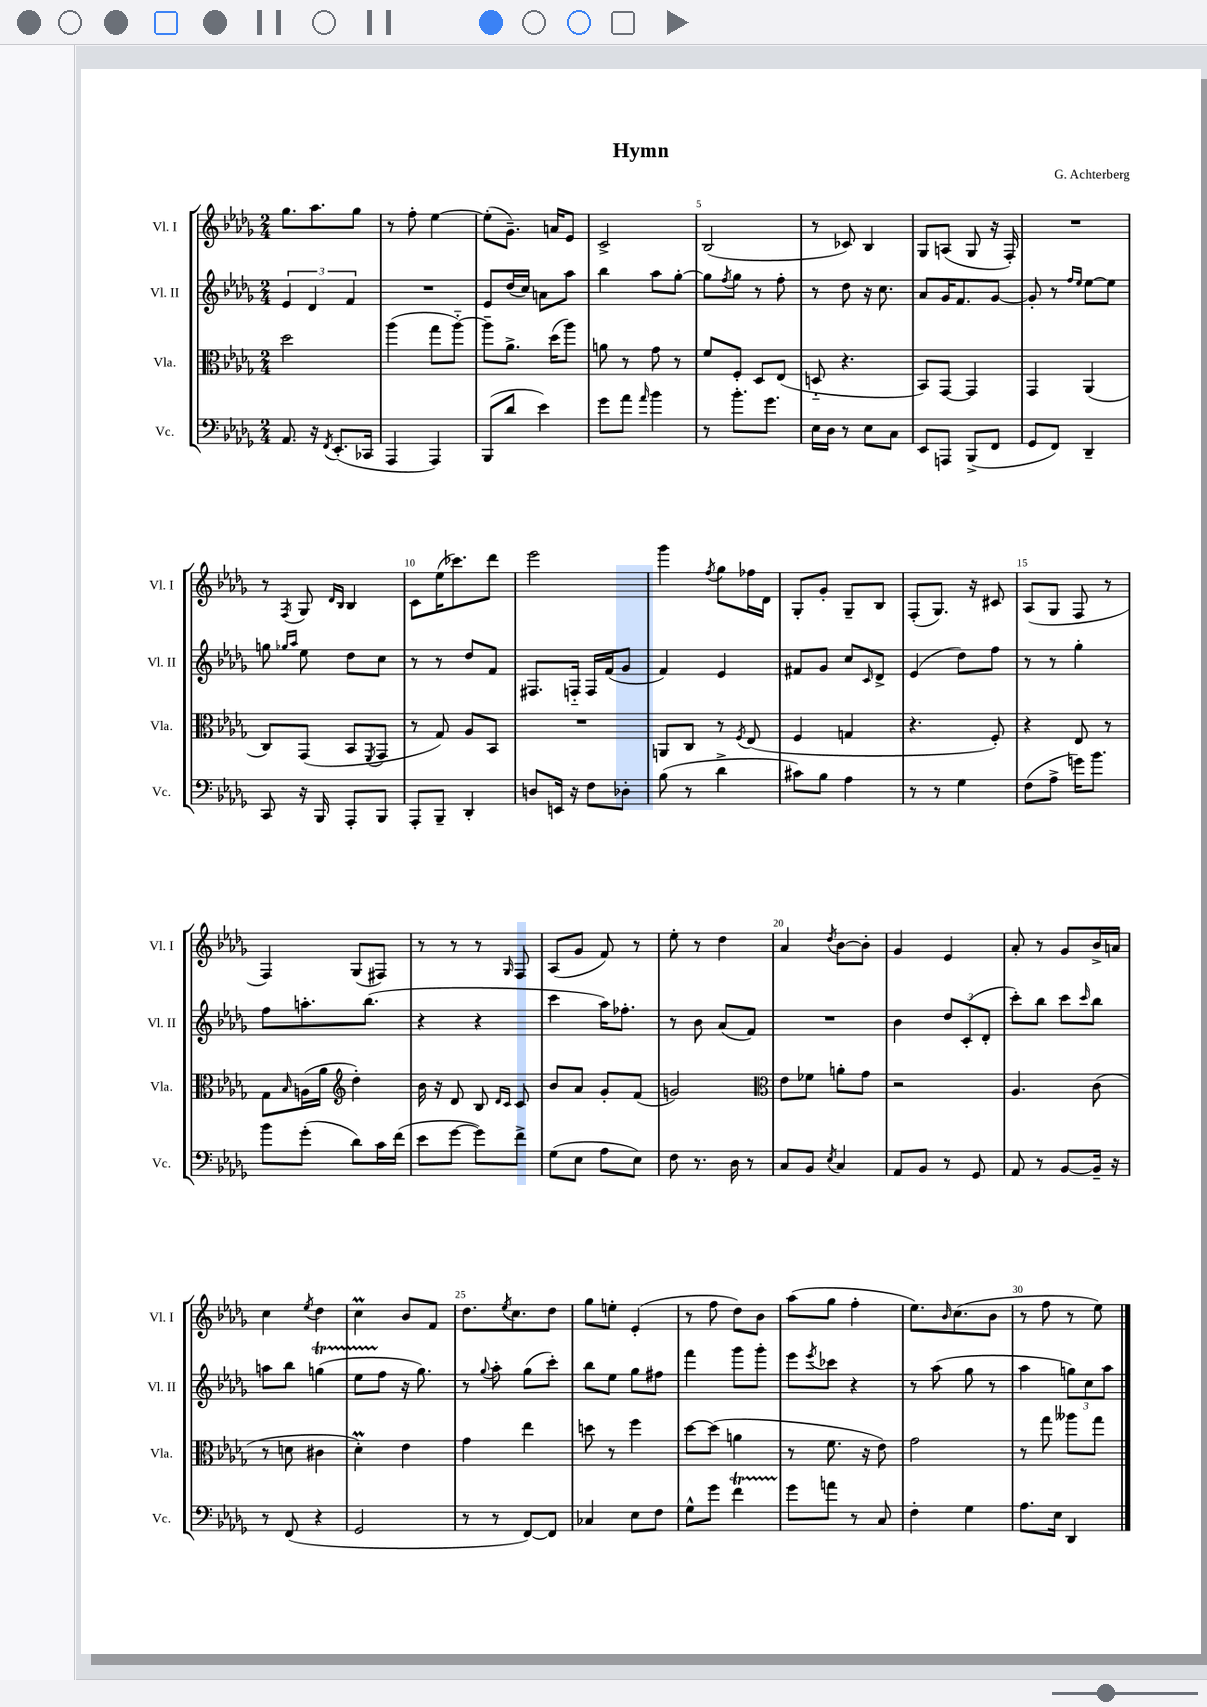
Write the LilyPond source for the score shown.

\header { title = "Hymn" composer = "G. Achterberg" }
<<
\new StaffGroup <<
\new Staff = "s0" \with { instrumentName = "Vl. I" shortInstrumentName = "Vl. I" } {
    \clef treble \key des \major \numericTimeSignature \time 2/4
    ges''8. aes''8. ges''8 |
    r8 f''8-. ees''4~ |
    ees''8-.( ges'8.--) a'16 ees'8 |
    c'2-> |
    bes2( |
    r8 ces'8) bes4 |
    ges8 a8( ges8 r16 f16-.) |
    R2 |
    r8 \acciaccatura { f8 } ges8 \grace { des'16 bes16 } bes4 |
    c'8 ees''16( ces'''8.) des'''8 |
    ees'''2 |
    ges'''4 \acciaccatura { f''8 } ges''8 fes''16 des'16 |
    ges8-. ges'8-. ges8-- bes8 |
    f8-.( ges8.) r16 cis'8 |
    aes8( ges8 f8 r8 |
    f4) ges8( fis8) |
    r8 r8 r8 \grace { ges16 } f8 |
    aes8( ges'8 f'8) r8 |
    ees''8-. r8 des''4 |
    aes'4 \acciaccatura { des''8 } bes'8~ bes'8-. |
    ges'4 ees'4 |
    aes'8-. r8 ges'8 bes'16-> a'16 |
    c''4 \acciaccatura { ees''8 } des''4 |
    c''4\prall bes'8 f'8 |
    des''8. \acciaccatura { ees''8 } c''8. des''8 |
    ges''8 e''8-. ees'4-.( |
    r8 f''8 des''8) bes'8 |
    aes''8( ges''8 f''4-. |
    ees''8.) \grace { bes'16 } c''8.( bes'8 |
    r8 f''8 r8 ees''8) \bar "|." |
}
\new Staff = "s1" \with { instrumentName = "Vl. II" shortInstrumentName = "Vl. II" } {
    \clef treble \key des \major \numericTimeSignature \time 2/4
    \tuplet 3/2 { ees'4 des'4 f'4 } |
    R2 |
    ees'8 des''16( c''16) a'8 aes''8 |
    bes''4 aes''8 ges''8~-. |
    ges''8 \acciaccatura { f''8 } ges''8 r8 f''8-. |
    r8 des''8 r16 c''8. |
    aes'8 ges'16 f'8. ges'8~ |
    ges'8-. r8 \grace { f''16 ees''16 } ees''8~ ees''8 |
    g''8 \grace { ges''16 aes''16 } ees''8 des''8 c''8 |
    r8 r8 des''8 f'8 |
    fis8. f16-_ f16 f'16( ges'8 |
    f'4) ees'4 |
    fis'8 ges'8 c''8 \grace { c'16 } des'8-> |
    ees'4( des''8) f''8 |
    r8 r8 ges''4-. |
    f''8 a''8.-. bes''8.( |
    r4 r4 |
    c'''4 aes''16) fes''8.-. |
    r8 bes'8 aes'8( f'8) |
    R2 |
    bes'4 \tuplet 3/2 { des''8 c'8-.( des'8-. } |
    c'''8-.) bes''8 c'''8 \grace { c'''16 } bes''8 |
    a''8 bes''8 g''4\startTrillSpan( |
    ees''8 f''8\stopTrillSpan r16 ges''8.) |
    r8 \appoggiatura { ges''8 } aes''8-. ges''8( c'''8-.) |
    bes''8 ees''8 ges''8 fis''8 |
    f'''4 ges'''8 ges'''8-. |
    ees'''8 \acciaccatura { ees'''8 } ces'''8 r4 |
    r8 aes''8( ges''8 r8 |
    aes''4 \tuplet 3/2 { g''8) c''8 aes''8 } \bar "|." |
}
\new Staff = "s2" \with { instrumentName = "Vla." shortInstrumentName = "Vla." } {
    \clef alto \key des \major \numericTimeSignature \time 2/4
    des''2 |
    aes''4( ges''8 aes''8~-_) |
    aes''8-- aes'8.-> des''16( aes''8) |
    a'8 r8 ges'8 r8 |
    f'8 f8-. des8 ees8( |
    d8-_ r4. |
    bes,8) ges,8~ ges,4 |
    ges,4 aes,4( |
    c8) ges,8( bes,8 \acciaccatura { f,8 } ges,8 |
    r8 ges8) aes8 bes,8 |
    R2 |
    a,8 c8 r8 \acciaccatura { f8 } ees8( |
    f4 g4 |
    r4. f8-.) |
    r4 ees8 r8 |
    ges8 \grace { bes16 } a16( aes'16 \clef treble des''4-.) |
    bes'16 r16 des'8 bes8 \grace { des'16 c'16 } c'8 |
    bes'8 aes'8 ges'8-. f'8( |
    g'2) |
    \clef alto ees'8 fes'8 a'8-. ges'8 |
    r2 |
    aes4. c'8( |
    r8 d'8 cis'4 |
    des'4-.\prall) ees'4 |
    ges'4 ees''4 |
    d''8 r8 f''4 |
    des''8~ des''8( a'4 |
    r8 f'8. r16 ees'8) |
    ges'2 |
    r8 ges''8 aeses''8 ges''8 \bar "|." |
}
\new Staff = "s3" \with { instrumentName = "Vc." shortInstrumentName = "Vc." } {
    \clef bass \key des \major \numericTimeSignature \time 2/4
    aes,8. r16 \acciaccatura { f,8 } ees,8.-.( ces,16 |
    aes,,4 aes,,4) |
    bes,,8( des'8 ees'4) |
    ges'8 aes'8 \grace { aes'16 } bes'4 |
    r8 bes'8.-. ges'8. |
    ees16 des16 r8 ees8 c8 |
    ees,8 a,,8 bes,,8->( f,8 |
    ges,8 f,8) des,4-- |
    c,8 r16 bes,,16 aes,,8-. bes,,8 |
    aes,,8-. bes,,8-- des,4-. |
    d8 e,16 r16 f8 des8-. |
    bes8( r8 des'4-> |
    cis'8) bes8 aes4 |
    r8 r8 ges4 |
    f8( aes8-> g'16) bes'8. |
    bes'8 ges'8-.( des'8) c'16 f'16( |
    ees'8 ges'8~ ges'8) f'8-> |
    ges8( ees8 aes8 ees8) |
    f8 r8. des16 r8 |
    c8 bes,8 \acciaccatura { ees8 } c4 |
    aes,8 bes,8 r8 ges,8 |
    aes,8 r8 bes,8~ bes,16-- r16 |
    r8 f,8( r4 |
    ges,2 |
    r8 r8 f,8~) f,8 |
    ces4 ees8 f8 |
    ges8-^ ges'8 f'4\startTrillSpan |
    ges'8\stopTrillSpan a'8 r8 c8 |
    f4-. ges4 |
    aes8. ees16 des,4 \bar "|." |
}
>>
>>
\layout { \context { \Score \override BarNumber.break-visibility = ##(#f #t #t) barNumberVisibility = #(every-nth-bar-number-visible 5) } }
